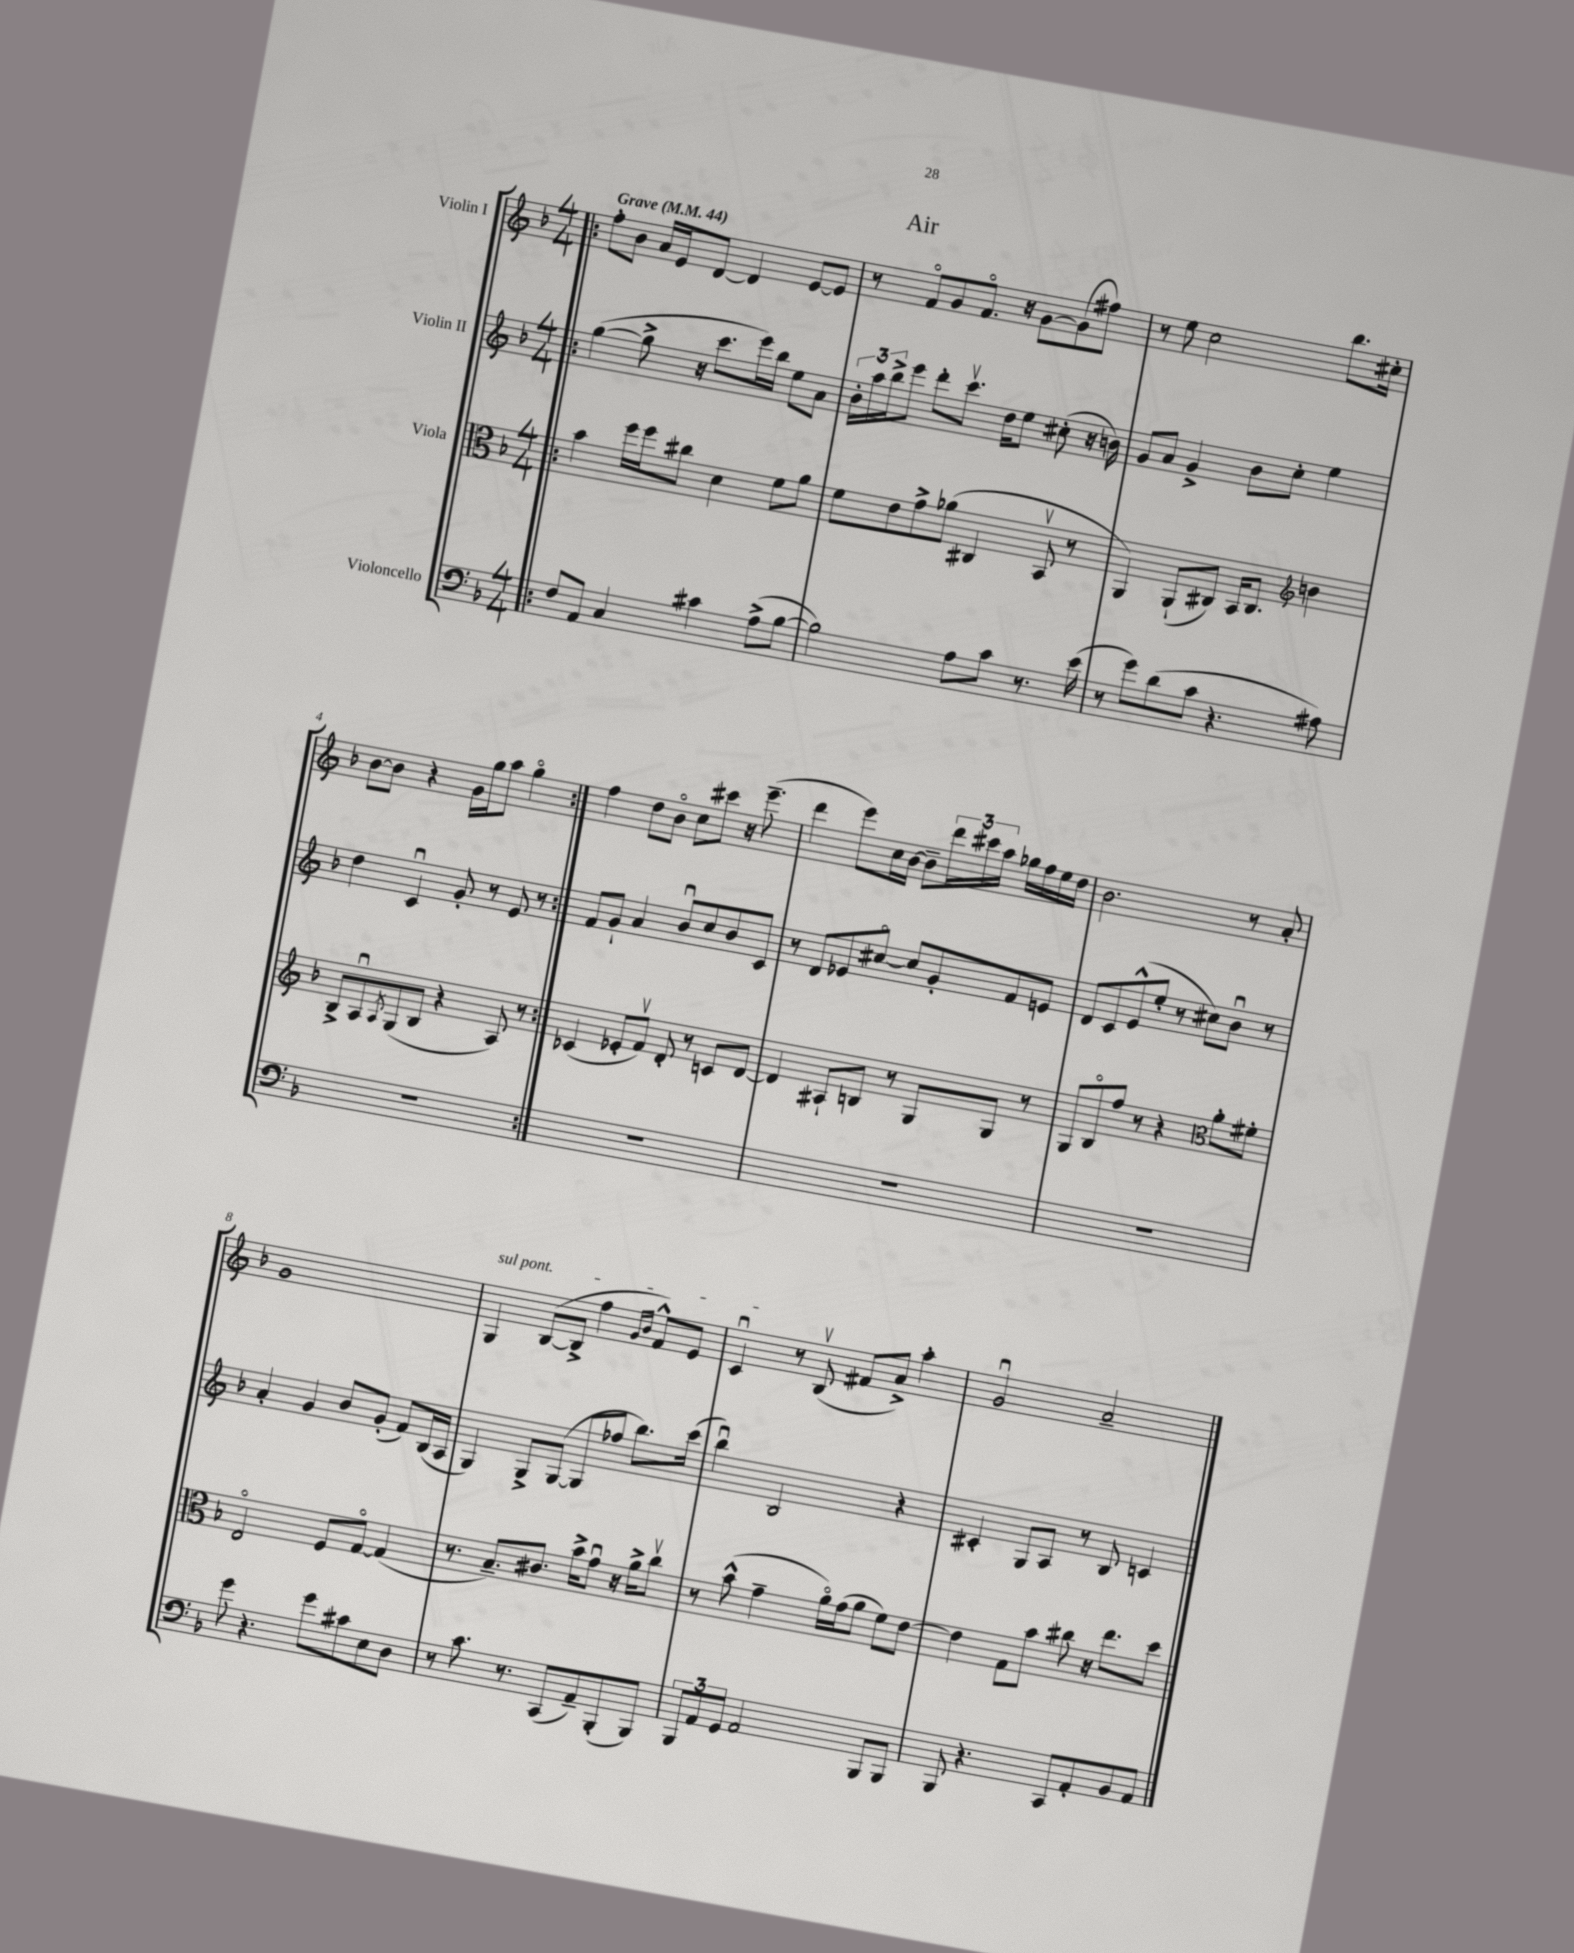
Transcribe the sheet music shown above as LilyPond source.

\header { title = "Air" }
<<
\new StaffGroup <<
\new Staff = "s0" \with { instrumentName = "Violin I" } {
    \clef treble \key f \major \numericTimeSignature \time 4/4 \tempo "Grave" 4 = 44
    \repeat volta 2 { \bar ".|:" f''8-. bes'8 a'16 e'16 d'8~ d'4 e'8~ e'8 |
    r8 f'8\flageolet g'8 f'8.\flageolet r16 g'8~ g'8( fis''8) |
    r8 e''8 c''2 bes''8. cis''16-. |
    bes'8~ bes'8 r4 g'16 g''16 a''8 g''4\flageolet | }
    f''4 d''8 bes'8\flageolet c''8 cis'''8 r16 e'''8.--( |
    d'''4 e'''8) c''16 bes'16~ bes'8-- \tuplet 3/2 { d'''16 cis'''16 a''16 } ges''16 f''16 e''16 d''16 |
    bes'2. r8 a'8-. |
    g'1 |
    \once \override TextSpanner.bound-details.left.text = \markup { \italic "sul pont." } g4\startTextSpan bes8~( bes8-> f''4 \grace { g'16 bes'16 } f'8-^) e'8 |
    c'4\downbow\stopTextSpan r8 bes8\upbow( fis'8 a'8->) a''4-. |
    g'2\downbow a'2-- \bar "|." |
}
\new Staff = "s1" \with { instrumentName = "Violin II" } {
    \clef treble \key f \major \numericTimeSignature \time 4/4
    \repeat volta 2 { \bar ".|:" g''4~( g''8-> r16 c'''8. e'''16) bes''16 e''8 a'8 |
    \tuplet 3/2 { bes'16-. a''16 bes''16-> } e'''8 d'''8-. c'''8.\upbow d''16 e''8 cis''8-.( r16 b'16) |
    g'8 a'8 g'4-> bes'8 c''8-. e''4 |
    d''4 c'4\downbow g'8-. r8 e'8 r8 | }
    f'8 g'8-! a'4 bes'8\downbow c''8 bes'8 c'8 |
    r8 d'8 ees'8 cis''8~\flageolet cis''8 g'8-. f'8 e'8 |
    d'8 c'8 e'8-^( e''8-. r8 cis''8) bes'8\downbow r8 |
    a'4-. g'4 bes'8 g'8-.( f'8) bes16( a16 |
    g4) g8-> g8~( g8 fes''8 bes''8.) c'''16( |
    bes''4\downbow) bes2 r4 |
    cis'4-. g8 a8 r8 bes8 c'4 \bar "|." |
}
\new Staff = "s2" \with { instrumentName = "Viola" } {
    \clef alto \key f \major \numericTimeSignature \time 4/4
    \repeat volta 2 { \bar ".|:" bes'4 f''16 f''16 cis''8 d'4 f'8 a'8 |
    f'8 e'8 g'8-> aes'8( cis4 bes,8\upbow r8 |
    a,4) a,8-!( cis8) bes,16 cis8. \clef treble b'4 |
    bes8-> a8\downbow \acciaccatura { a8 } g8( bes8 r4 a8) r8 | }
    ces'4( ees'8-. f'8\upbow) d'8-. r8 c'8 d'8~ |
    d'4 ais8-! b8 r8 g8 g8 r8 |
    g8 bes8\flageolet f''8 r8 r4 \clef alto a'8-. fis'8-. |
    e2\flageolet f8 g8~\flageolet g4( |
    r8. bes8.--) cis'8. bes'16-> g'8\downbow r16 a'16-> c''8\upbow |
    r8 bes'8-^( g'4-- a'16\flageolet) g'16( a'8 f'8) e'8~ |
    e'4 g8 bes'8 cis''8 r16 e''8. d''8 \bar "|." |
}
\new Staff = "s3" \with { instrumentName = "Violoncello" } {
    \clef bass \key f \major \numericTimeSignature \time 4/4
    \repeat volta 2 { \bar ".|:" f8 a,8 c4 cis'4 a8->( bes8~ |
    bes2) a8 c'8 r8. e'16( |
    r8 g'8) d'8( c'8 r4. ais8) |
    R1 | }
    R1 |
    R1 |
    R1 |
    g'8 r4. g'8 cis'8 e8 d8 |
    r8 c'8. r8. c,8( a,8--) bes,,8-.( bes,,8) |
    \tuplet 3/2 { bes,,8 a,8 g,8 } a,2 bes,,8 bes,,8 |
    bes,,8 r4. c,8 a,8-. bes,8 a,8 \bar "|." |
}
>>
>>
